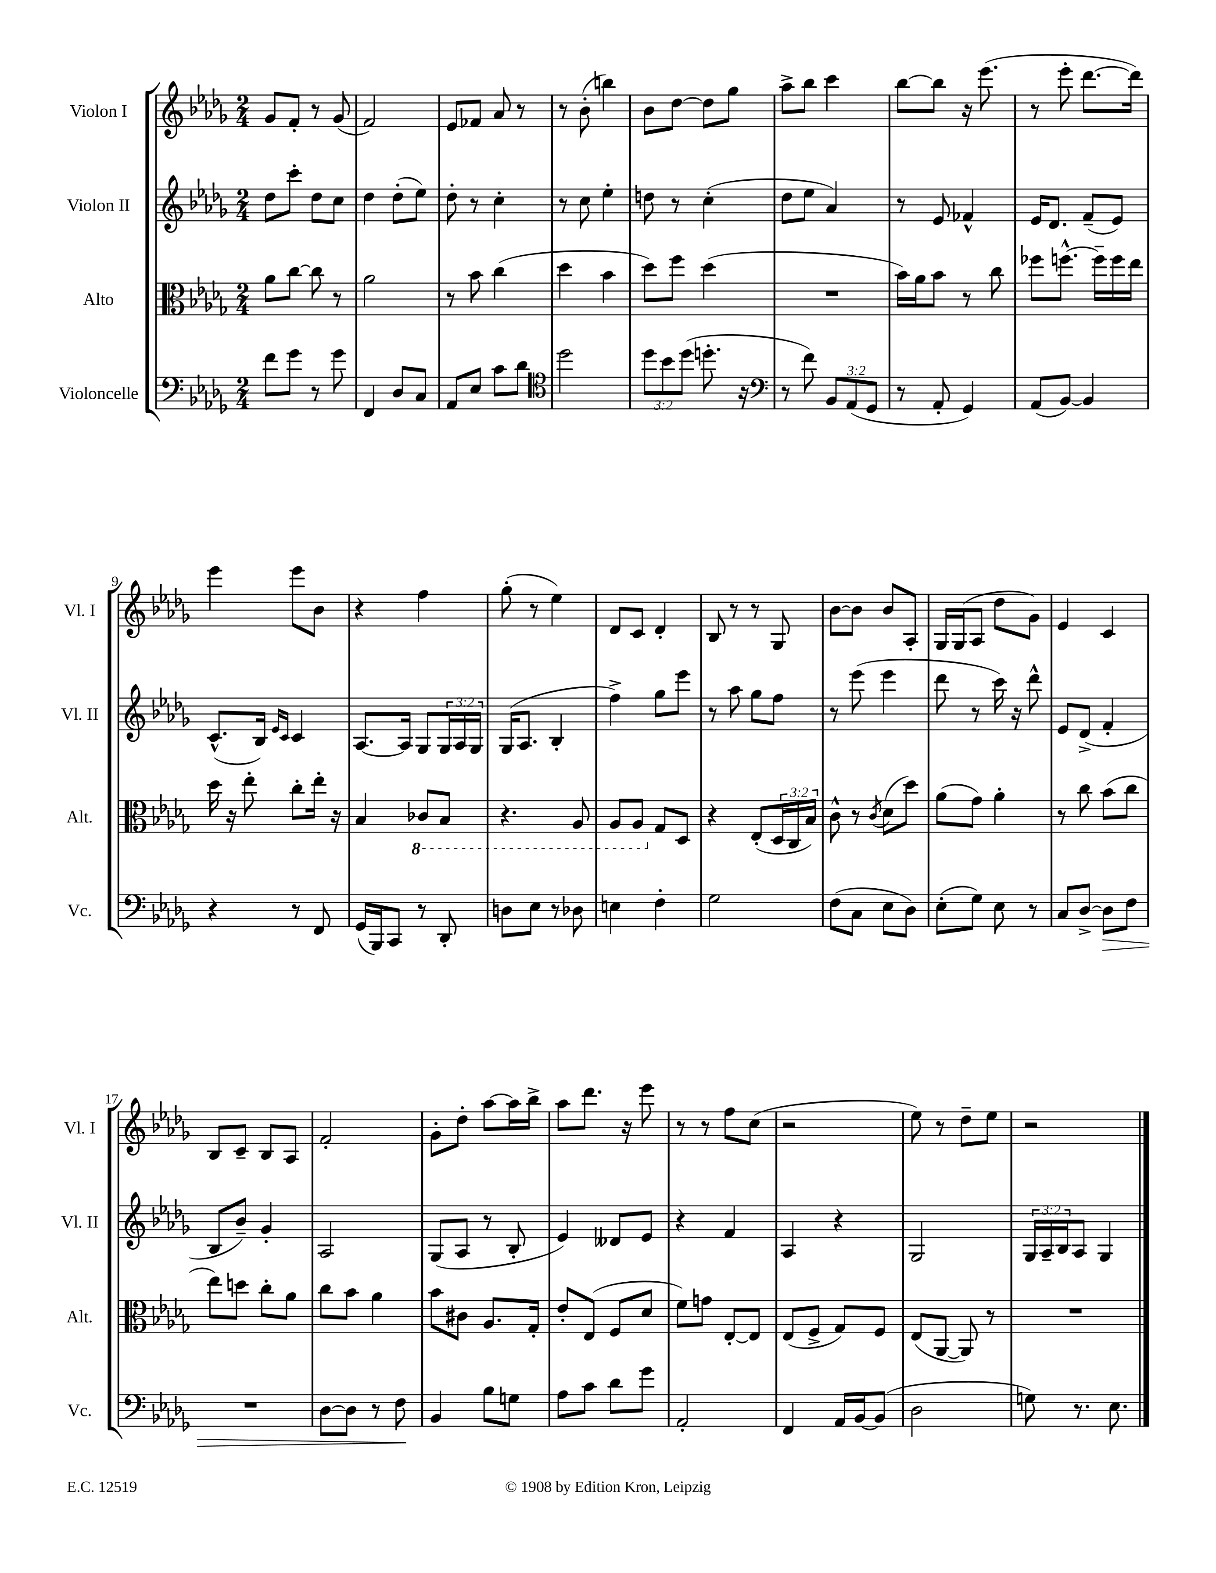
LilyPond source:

<<
\new StaffGroup <<
\new Staff = "s0" \with { instrumentName = "Violon I" shortInstrumentName = "Vl. I" } {
    \clef treble \key des \major \numericTimeSignature \time 2/4
    ges'8 f'8-. r8 ges'8( |
    f'2) |
    ees'8 fes'8 aes'8 r8 |
    r8 bes'8-.( b''4) |
    bes'8 des''8~ des''8 ges''8 |
    aes''8-> bes''8 c'''4 |
    bes''8~ bes''8 r16 ees'''8.( |
    r8 ees'''8-. des'''8.~ des'''16) |
    ees'''4 ees'''8 bes'8 |
    r4 f''4 |
    ges''8-.( r8 ees''4) |
    des'8 c'8 des'4-. |
    bes8 r8 r8 ges8 |
    bes'8~ bes'8 bes'8 aes8-. |
    ges16 ges16( aes8 des''8 ges'8) |
    ees'4 c'4 |
    bes8 c'8-- bes8 aes8 |
    f'2-. |
    ges'8-. des''8-. aes''8~ aes''16 bes''16-> |
    aes''8 des'''8. r16 ees'''8 |
    r8 r8 f''8 c''8( |
    r2 |
    ees''8) r8 des''8-- ees''8 |
    r2 \bar "|." |
}
\new Staff = "s1" \with { instrumentName = "Violon II" shortInstrumentName = "Vl. II" } {
    \clef treble \key des \major \numericTimeSignature \time 2/4 \override Staff.TupletNumber.text = #tuplet-number::calc-fraction-text
    des''8 c'''8-. des''8 c''8 |
    des''4 des''8-.( ees''8) |
    des''8-. r8 c''4-. |
    r8 c''8 ees''4-. |
    d''8 r8 c''4-.( |
    des''8 ees''8 aes'4) |
    r8 ees'8 fes'4-^ |
    ees'16 des'8. f'8--( ees'8) |
    c'8.-^( bes16) \grace { ees'16 c'16 } c'4 |
    aes8.~ aes16 ges8 \tuplet 3/2 { ges16 aes16 ges16 } |
    ges16( aes8. bes4-. |
    f''4->) ges''8 ees'''8 |
    r8 aes''8 ges''8 f''8 |
    r8 ees'''8( ees'''4 |
    des'''8 r8 c'''16) r16 des'''8-^ |
    ees'8 des'8->( f'4-. |
    bes8 bes'8--) ges'4-. |
    aes2 |
    ges8( aes8 r8 bes8-. |
    ees'4) deses'8 ees'8 |
    r4 f'4 |
    aes4 r4 |
    ges2 |
    \tuplet 3/2 { ges16 aes16-- bes16 } aes8 ges4 \bar "|." |
}
\new Staff = "s2" \with { instrumentName = "Alto" shortInstrumentName = "Alt." } {
    \clef alto \key des \major \numericTimeSignature \time 2/4 \override Staff.TupletNumber.text = #tuplet-number::calc-fraction-text
    aes'8 c''8~ c''8 r8 |
    aes'2 |
    r8 bes'8 c''4( |
    des''4 bes'4 |
    des''8) f''8 des''4( |
    R2 |
    bes'16) aes'16 bes'8 r8 c''8 |
    fes''8 f''8.~-^ f''16-- f''16 ees''16 |
    des''16 r16 ees''8-. c''8-. ees''16-. r16 |
    bes4 \ottava #-1 ces8 bes,8 |
    r4. aes,8 |
    aes,8 aes,8 \ottava #0 ges8 des8 |
    r4 ees8-.( \tuplet 3/2 { des16 c16 bes16) } |
    c'8-^ r8 \acciaccatura { c'8 } des'8( des''8) |
    aes'8( ges'8) aes'4-. |
    r8 c''8 bes'8( c''8 |
    ees''8) d''8 c''8-. aes'8 |
    c''8 bes'8 aes'4 |
    bes'8 cis'8 aes8. ges16-. |
    ees'8-. ees8( f8 des'8 |
    f'8) g'8 ees8~-. ees8 |
    ees8( f8-> ges8) f8 |
    ees8( aes,8~ aes,8) r8 |
    R2 \bar "|." |
}
\new Staff = "s3" \with { instrumentName = "Violoncelle" shortInstrumentName = "Vc." } {
    \clef bass \key des \major \numericTimeSignature \time 2/4 \override Staff.TupletNumber.text = #tuplet-number::calc-fraction-text
    f'8 ges'8 r8 ges'8 |
    f,4 des8 c8 |
    aes,8 ees8 c'8 des'8 |
    \clef tenor des''2 |
    \tuplet 3/2 { des''8 bes'8 des''8( } d''8.-. r16 |
    \clef bass r8 f'8) \tuplet 3/2 { bes,8 aes,8( ges,8 } |
    r8 aes,8-. ges,4) |
    aes,8( bes,8~) bes,4 |
    r4 r8 f,8 |
    ges,16( bes,,16) c,8 r8 des,8-. |
    d8 ees8 r8 des8 |
    e4 f4-. |
    ges2 |
    f8( c8 ees8 des8) |
    ees8-.( ges8) ees8 r8 |
    c8 des8~-> des8\> f8 |
    R2 |
    des8~ des8 r8 f8\! |
    bes,4 bes8 g8 |
    aes8 c'8 des'8 ges'8 |
    aes,2-. |
    f,4 aes,16 bes,16~ bes,8( |
    des2 |
    g8) r8. ees8. \bar "|." |
}
>>
>>
